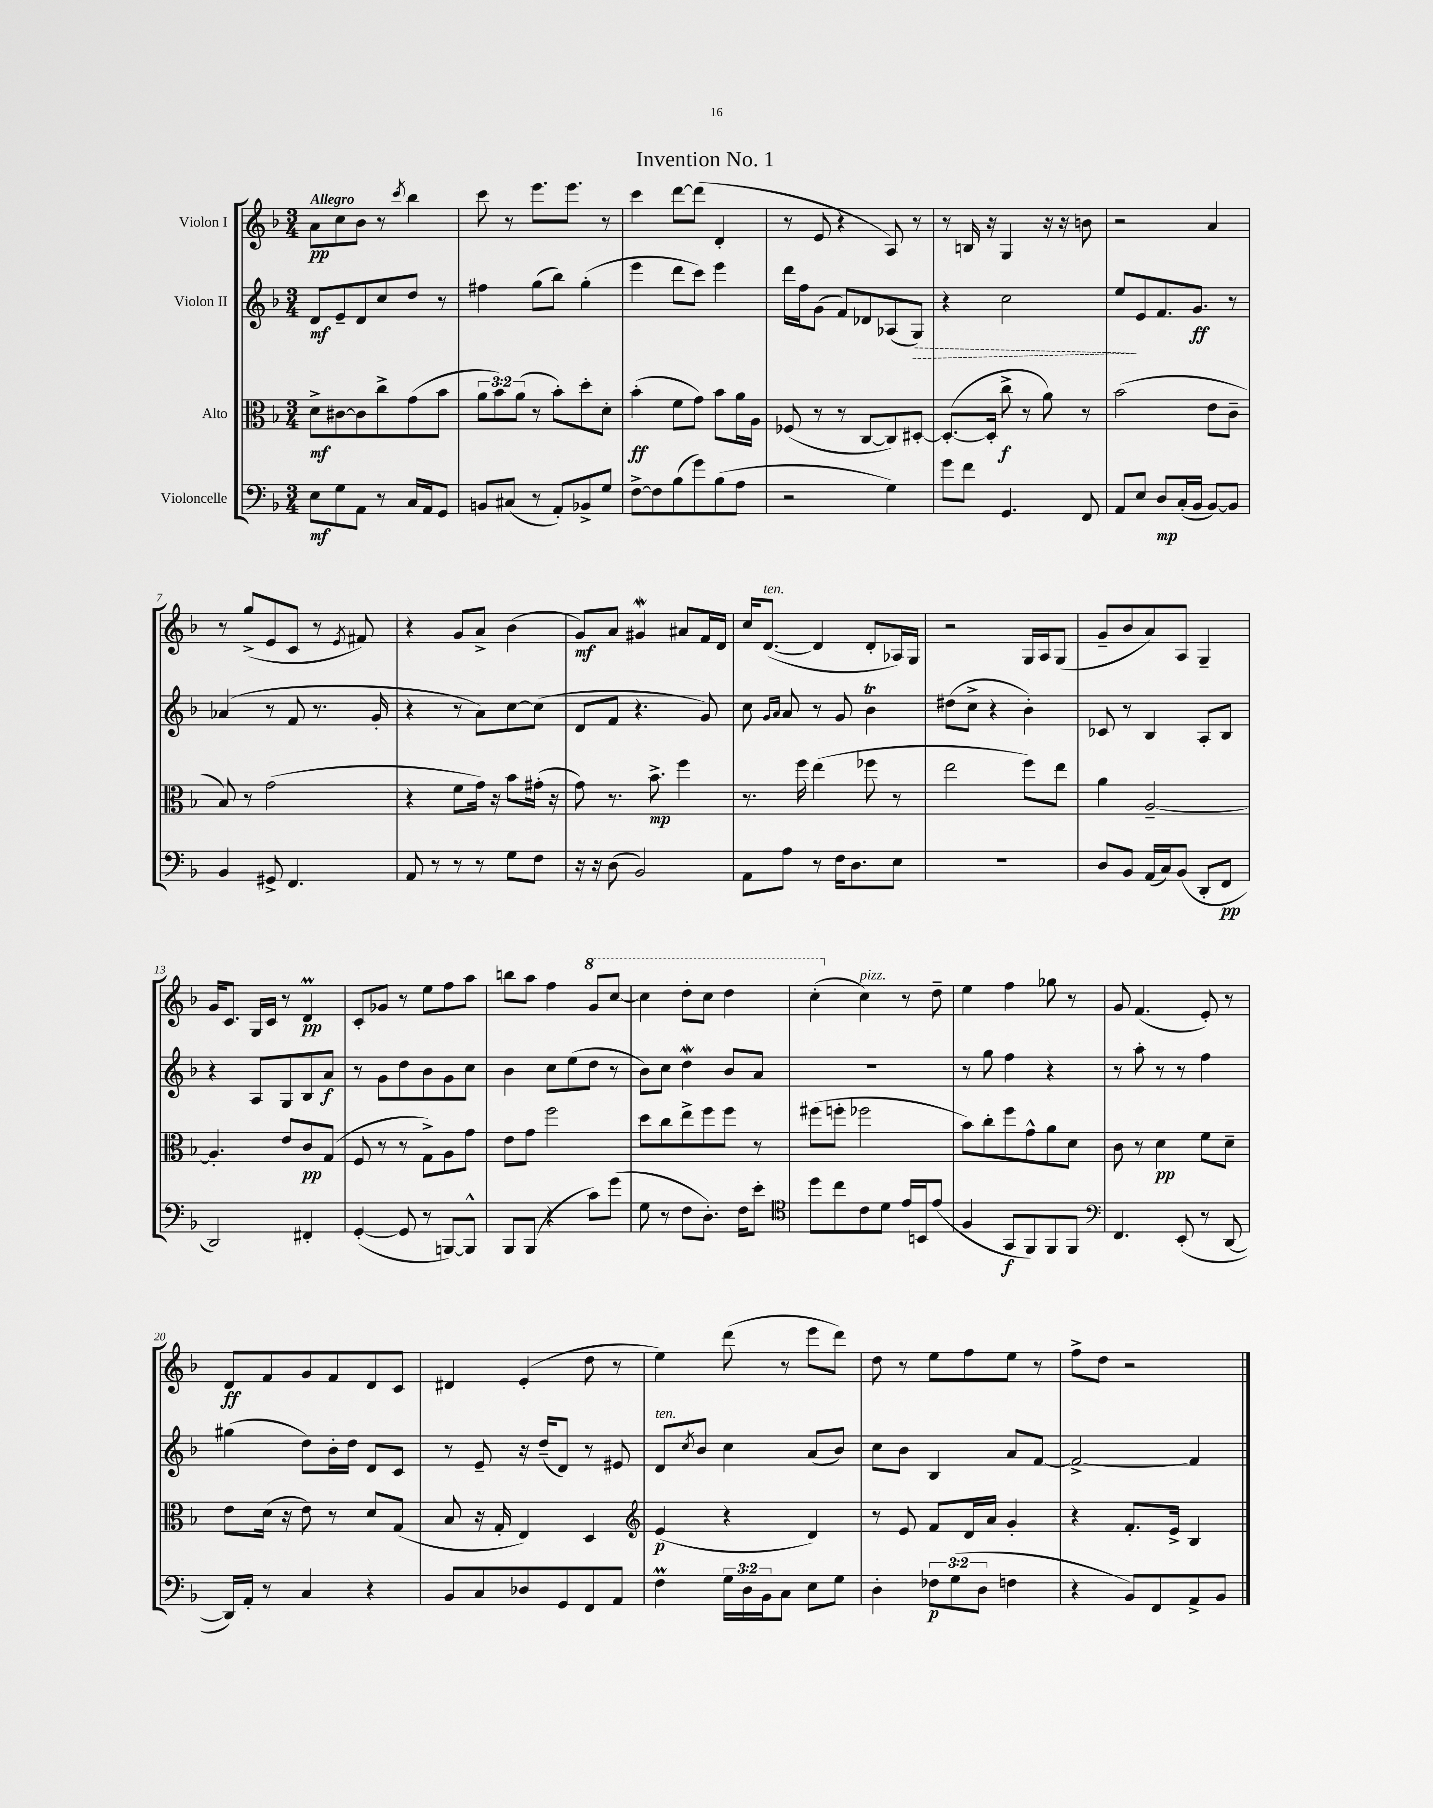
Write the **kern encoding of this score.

**kern	**dynam	**kern	**dynam	**kern	**dynam	**kern	**dynam
*part4	*part4	*part3	*part3	*part2	*part2	*part1	*part1
*staff4	*staff4	*staff3	*staff3	*staff2	*staff2	*staff1	*staff1
*I"Violoncelle	*	*I"Alto	*	*I"Violon II	*	*I"Violon I	*
*clefF4	*	*clefC3	*	*clefG2	*	*clefG2	*
*k[b-]	*	*k[b-]	*	*k[b-]	*	*k[b-]	*
*M3/4	*	*M3/4	*	*M3/4	*	*M3/4	*
=1	=1	=1	=1	=1	=1	=1	=1
!	!	!	!	!	!	!LO:TX:a:B:t=Allegro	!
8E\L	mf	8d^\L	mf	8d/L	mf	8a\L	pp
8G\	.	[8c#X\	.	8e~/	.	8cc\	.
8AA\J	.	8c#\]	.	8d/	.	8b-\J	.
8r	.	8cc^\	.	8cc/	.	8r	.
.	.	.	.	.	.	8qccc/	.
16C/LL	.	(8g\	.	8dd/J	.	4bb-\	.
16AA/J	.	.	.	.	.	.	.
8GG/J	.	8b-\J	.	8r	.	.	.
=2	=2	=2	=2	=2	=2	=2	=2
8BBn/L	.	12a\L	.	4ff#X\	.	8ccc\	.
.	.	12b-\)	.	.	.	.	.
(8C#X/J	.	.	.	.	.	8r	.
.	.	(12a\J	.	.	.	.	.
8r	.	8r	.	(8gg\L	.	8.eee\L	.
8AA'/L)	.	8b-'\L)	.	8bb-\J)	.	.	.
.	.	.	.	.	.	8.eee\J	.
8BB-X^/	.	8dd'\	.	(4gg'\	.	.	.
8G/J	.	8d'\J	.	.	.	8r	.
=3	=3	=3	=3	=3	=3	=3	=3
[8F^\L	.	(4b-'\	ff	4eee\	.	4ccc\	.
8F\]	.	.	.	.	.	.	.
(8B-\	.	8f\L	.	8ddd\L	.	[8ddd\L	.
8g\)	.	8g\J)	.	8ccc\J)	.	(8ddd\J]	.
(8B-\	.	8b-\L	.	4eee\	.	4d'/	.
8A\J	.	16a\L	.	.	.	.	.
.	.	16A\JJ	.	.	.	.	.
=4	=4	=4	=4	=4	=4	=4	=4
2r	.	(8F-X/	.	16ddd\LL	.	8r	.
.	.	.	.	16ff\J	.	.	.
.	.	8r	.	(8g\J	.	8e/	.
.	.	8r	.	8f/L)	.	4r	.
.	.	[8C/L	.	8d-X/	.	.	.
4G\)	.	8C/])	.	(8A-X/	.	8A/)	.
!	!	!	!	!	!LO:HP:b	!	!
.	.	[8D#X'/J	.	8G/J)	>	8r	.
=5	=5	=5	=5	=5	=5	=5	=5
8g\L	.	(8.D#'/L_	.	4r	.	8r	.
8f\J	.	.	.	.	.	16Bn/	.
.	.	16D#'/Jk]	.	.	.	16r	.
4.GG/	.	8cc^\	f	2cc\	.	4G/	.
.	.	8r	.	.	.	.	.
.	.	8a\)	.	.	.	16r	.
.	.	.	.	.	.	16r	.
8FF/	.	8r	.	.	.	8bn\	.
=6	=6	=6	=6	=6	=6	=6	=6
8AA/L	.	(2b-\	.	8ee/L	.	2r	.
8E/J	.	.	.	8e/	]	.	.
8D/L	mp	.	.	8.f/	.	.	.
(16C'/L	.	.	.	.	.	.	.
16BB-/JJ	.	.	.	8.g/J	ff	.	.
[8BB-/L)	.	8e\L	.	.	.	4a/	.
8BB-/J]	.	8c~\J	.	8r	.	.	.
!!LO:LB:g=z
=7	=7	=7	=7	=7	=7	=7	=7
4BB-/	.	8B-/)	.	(4a-X/	.	8r	.
.	.	8r	.	.	.	(8gg^/L	.
8GG#X^/	.	(2g\	.	8r	.	8e/	.
4.FF/	.	.	.	8f/	.	8c/J	.
.	.	.	.	8.r	.	8r	.
.	.	.	.	.	.	8qe/	.
.	.	.	.	.	.	8f#X/)	.
.	.	.	.	16g'/	.	.	.
=8	=8	=8	=8	=8	=8	=8	=8
8AA/	.	4r	.	4r	.	4r	.
8r	.	.	.	.	.	.	.
8r	.	8f\L	.	8r	.	8g/L	.
8r	.	16g\Jk)	.	8a\L)	.	8a^/J	.
.	.	16r	.	.	.	.	.
8G\L	.	8b-\L	.	[8cc\	.	(4b-\	.
8F\J	.	(16g#X'\Jk	.	(8cc\J]	.	.	.
.	.	16r	.	.	.	.	.
=9	=9	=9	=9	=9	=9	=9	=9
16r	.	8g\)	.	8d/L	.	8g/L)	mf
16r	.	.	.	.	.	.	.
(8D\	.	8.r	.	8f/J	.	8a/J	.
2BB-/)	.	.	.	4.r	.	4g#XW/	.
.	.	8.b-^\	mp	.	.	.	.
.	.	4ff\	.	.	.	8a#X/L	.
.	.	.	.	8g/)	.	16f/L	.
.	.	.	.	.	.	16d/JJ	.
=10	=10	=10	=10	=10	=10	=10	=10
8AA\L	.	8.r	.	8cc\	.	16cc/KL	.
!	!	!	!	!	!	!LO:TX:a:i:t=ten.	!
.	.	.	.	.	.	([8.d/J	.
.	.	.	.	16qqg/LL	.	.	.
.	.	.	.	16qqa/JJ	.	.	.
8A\J	.	.	.	8a/	.	.	.
.	.	16ff\	.	.	.	.	.
8r	.	(4ee\	.	8r	.	4d/]	.
16F\KL	.	.	.	8g/	.	.	.
8.D\	.	.	.	.	.	.	.
.	.	8ff-X\	.	4b-T\	.	8d'/L	.
8E\J	.	8r	.	.	.	16A-X/L)	.
.	.	.	.	.	.	16G/JJ	.
=11	=11	=11	=11	=11	=11	=11	=11
2.r	.	2ee\	.	(8dd#X\L	.	2r	.
.	.	.	.	8cc^\J	.	.	.
.	.	.	.	4r	.	.	.
.	.	8ff\L)	.	4b-'\)	.	16G/LL	.
.	.	.	.	.	.	16A/J	.
.	.	8ee\J	.	.	.	(8G/J	.
=12	=12	=12	=12	=12	=12	=12	=12
8D/L	.	4a\	.	8c-X/	.	8g~/L	.
8BB-/J	.	.	.	8r	.	8b-/	.
(16AA/LL	.	[2A~/	.	4B-/	.	8a/)	.
16C/J)	.	.	.	.	.	.	.
(8BB-/J	.	.	.	.	.	8A/J	.
8DD'/L	.	.	.	8A'/L	.	4G~/	.
8FF/J	pp	.	.	8B-/J	.	.	.
!!LO:LB:g=z
=13	=13	=13	=13	=13	=13	=13	=13
2DD/)	.	4.A'/]	.	4r	.	16g/KL	.
.	.	.	.	.	.	8.c/J	.
.	.	.	.	8A/L	.	16G/LL	.
.	.	.	.	.	.	16c/JJ	.
.	.	8e/L	.	8G/	.	8r	.
4FF#X'/	.	8c/	pp	8B-/	.	4dM/	pp
.	.	(8G/J	.	8a/J	f	.	.
=14	=14	=14	=14	=14	=14	=14	=14
([4GG'/	.	8F/	.	8r	.	8c'/L	.
.	.	8r	.	8g\L	.	8g-X/J	.
8GG/]	.	8r	.	8dd\	.	8r	.
8r	.	8G^\L)	.	8b-\	.	8ee\L	.
[8BBBn/L)	.	8A\	.	8g\	.	8ff\	.
8BBB^^/J]	.	8g\J	.	8cc\J	.	8aa\J	.
=15	=15	=15	=15	=15	=15	=15	=15
8BBB-/L	.	8e\L	.	4b-\	.	8bbn\L	.
(8BBB-/J	.	8g\J	.	.	.	8aa\J	.
4r	.	2ff\	.	8cc\L	.	4ff\	.
.	.	.	.	(8ee\	.	.	.
*	*	*	*	*	*	*8va	*
8c\L)	.	.	.	8dd\J	.	8gg/L	.
(8g\J	.	.	.	8r	.	[8ccc/J	.
=16	=16	=16	=16	=16	=16	=16	=16
8G\	.	8dd\L	.	8b-\L)	.	4ccc\]	.
8r	.	8cc\	.	8cc\J	.	.	.
8F\L	.	8ee^\	.	4ddW\	.	8ddd'\L	.
8.D'\J)	.	8ff\	.	.	.	8ccc\J	.
.	.	8ff\J	.	8b-/L	.	4ddd\	.
16F\KL	.	.	.	.	.	.	.
8e'\J	.	8r	.	8a/J	.	.	.
=17	=17	=17	=17	=17	=17	=17	=17
*clefC4	*	*	*	*	*	*	*
8dd\L	.	(8ff#X\L	.	2.r	.	(4ccc'\	.
8cc\	.	8ffn'\J	.	.	.	.	.
*	*	*	*	*	*	*X8va	*
!	!	!	!	!	!	!LO:TX:a:i:t=pizz.	!
8c\	.	2ff-X\	.	.	.	4cc\)	.
8d\J	.	.	.	.	.	.	.
16e/LL	.	.	.	.	.	8r	.
16BBn/J	.	.	.	.	.	.	.
(8e/J	.	.	.	.	.	8dd~\	.
=18	=18	=18	=18	=18	=18	=18	=18
4F/	.	8b-\L)	.	8r	.	4ee\	.
.	.	8cc'\	.	8gg\	.	.	.
8GG/L	f	8ff\	.	4ff\	.	4ff\	.
8FF/)	.	8g^^\	.	.	.	.	.
8FF/	.	8a\	.	4r	.	8gg-X\	.
8FF/J	.	8d\J	.	.	.	8r	.
=19	=19	=19	=19	=19	=19	=19	=19
*clefF4	*	*	*	*	*	*	*
4.FF/	.	8c\	.	8r	.	8g/	.
.	.	8r	.	8aa'\	.	(4.f/	.
.	.	4d\	pp	8r	.	.	.
(8EE'/	.	.	.	8r	.	.	.
8r	.	8f\L	.	4ff\	.	8e'/)	.
[8DD/	.	8d~\J	.	.	.	8r	.
!!LO:LB:g=z
=20	=20	=20	=20	=20	=20	=20	=20
16DD/LL])	.	8e\L	.	(4gg#X\	.	8d/L	ff
16AA'/JJ	.	.	.	.	.	.	.
8r	.	(16d\Jk	.	.	.	8f/	.
.	.	16r	.	.	.	.	.
4C/	.	8e\)	.	8dd\L)	.	8g/	.
.	.	8r	.	16b-'\L	.	8f/	.
.	.	.	.	16dd\JJ	.	.	.
4r	.	8d/L	.	8d/L	.	8d/	.
.	.	(8G/J	.	8c/J	.	8c/J	.
=21	=21	=21	=21	=21	=21	=21	=21
8BB-/L	.	8B-/	.	8r	.	4d#X/	.
8C/	.	16r	.	8e~/	.	.	.
.	.	16G'/	.	.	.	.	.
8D-X/	.	4E/)	.	16r	.	(4e'/	.
.	.	.	.	(16dd~/KL	.	.	.
8GG/	.	.	.	8d/J)	.	.	.
8FF/	.	4D/	.	8r	.	8dd\	.
8AA/J	.	.	.	8e#X/	.	8r	.
=22	=22	=22	=22	=22	=22	=22	=22
*	*	*clefG2	*	*	*	*	*
!	!	!	!	!LO:TX:a:i:t=ten.	!	!	!
4FM\	.	(4e/	p	8d/L	.	4ee\)	.
.	.	.	.	8qcc/	.	.	.
.	.	.	.	8b-/J	.	.	.
24G\LL	.	4r	.	4cc\	.	(8ddd\	.
24D\	.	.	.	.	.	.	.
24BB-\J	.	.	.	.	.	.	.
8C\J	.	.	.	.	.	8r	.
8E\L	.	4d/)	.	(8a/L	.	8eee\L	.
8G\J	.	.	.	8b-/J)	.	8ddd\J)	.
=23	=23	=23	=23	=23	=23	=23	=23
4D'\	.	8r	.	8cc\L	.	8dd\	.
.	.	8e/	.	8b-\J	.	8r	.
12F-X\L	p	8f/L	.	4B-/	.	8ee\L	.
(12G\	.	.	.	.	.	.	.
.	.	16d/L	.	.	.	8ff\	.
12D\J	.	.	.	.	.	.	.
.	.	16a/JJ	.	.	.	.	.
4Fn\	.	4g'/	.	8a/L	.	8ee\J	.
.	.	.	.	[8f/J	.	8r	.
=24	=24	=24	=24	=24	=24	=24	=24
4r	.	4r	.	2f^/_	.	8ff^\L	.
.	.	.	.	.	.	8dd\J	.
8BB-/L)	.	8.f'/L	.	.	.	2r	.
8FF/	.	.	.	.	.	.	.
.	.	16e^/Jk	.	.	.	.	.
8AA^/	.	4B-/	.	4f/]	.	.	.
8BB-/J	.	.	.	.	.	.	.
==	==	==	==	==	==	==	==
*-	*-	*-	*-	*-	*-	*-	*-
